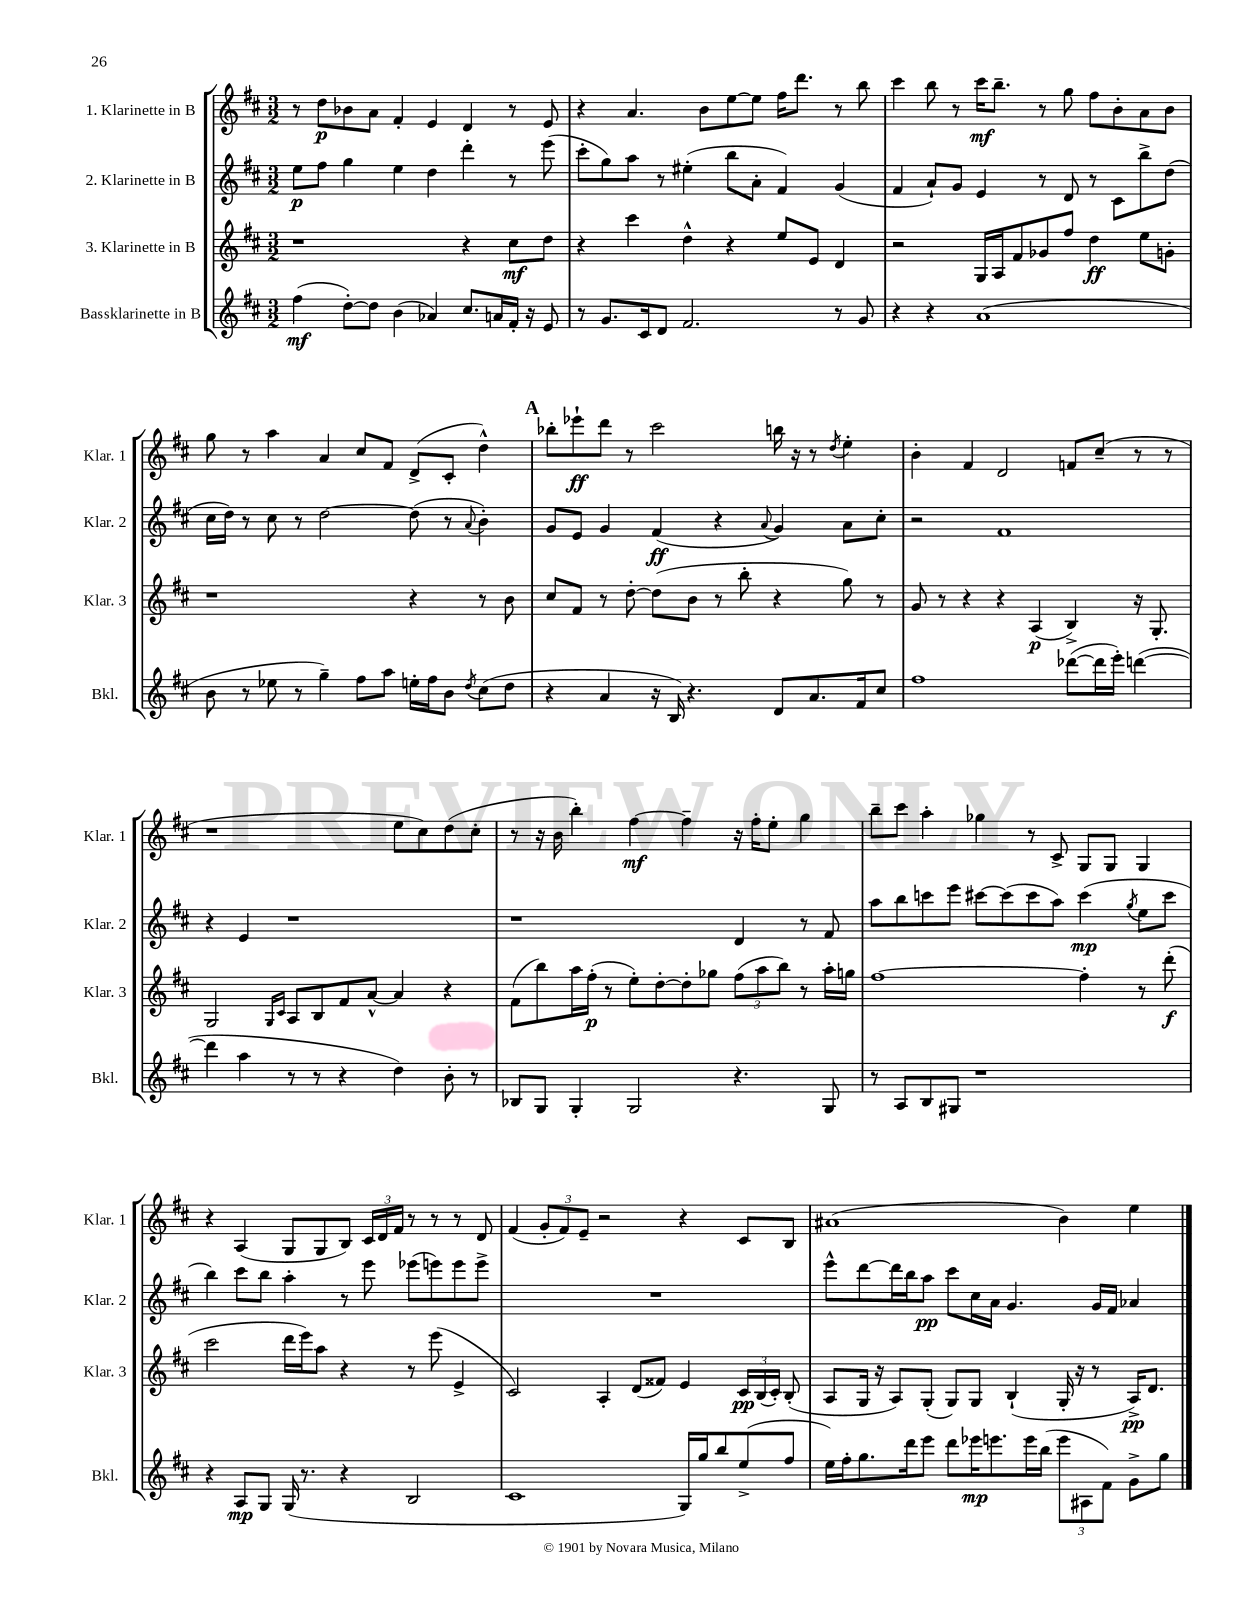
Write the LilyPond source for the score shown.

<<
\new StaffGroup <<
\new Staff = "s0" \with { instrumentName = "1. Klarinette in B" shortInstrumentName = "Klar. 1" } {
    \clef treble \key d \major \numericTimeSignature \time 3/2
    \autoBeamOff r8 d''8[\p bes'8 a'8] fis'4-. e'4 d'4 r8 e'8 |
    r4 a'4. b'8[ e''8~ e''8] fis''16[ d'''8.] r8 b''8 |
    cis'''4 b''8 r8 cis'''16[\mf b''8.]-- r8 g''8 fis''8[ b'8-. a'8 b'8] |
    g''8 r8 a''4 a'4 cis''8[ fis'8] d'8[->( cis'8]-. d''4-^) |
    \mark \markup { \bold "A" } bes''8[-. ees'''8-!\ff d'''8] r8 cis'''2 b''16 r16 r8 \acciaccatura { d''8 } e''4-. |
    b'4-. fis'4 d'2 f'8[ cis''8]--( r8 r8 |
    r1 e''8[ cis''8) d''8( cis''8]-. |
    r8 r16 b'16 b''4-.) fis''4~\mf fis''4-- r16 fis''16[-. e''8]-. g''4 |
    b''8[-- cis'''8] a''4-. ges''4 r8 cis'8-> g8[ g8] g4 |
    r4 a4( g8[ g8 b8]) \tuplet 3/2 { cis'16[ d'16 fis'16] } r8 r8 r8 d'8 |
    fis'4( \tuplet 3/2 { g'8[-. fis'8) e'8]-- } r2 r4 cis'8[ b8] |
    ais'1( b'4) e''4 \bar "|." |
}
\new Staff = "s1" \with { instrumentName = "2. Klarinette in B" shortInstrumentName = "Klar. 2" } {
    \clef treble \key d \major \numericTimeSignature \time 3/2
    \autoBeamOff e''8[\p fis''8] g''4 e''4 d''4 d'''4-. r8 e'''8( |
    cis'''8[-. g''8) a''8] r8 eis''4-.( b''8[ a'8]-. fis'4) g'4( |
    fis'4 a'8[-!) g'8] e'4 r8 d'8 r8 cis'8[ b''8-> d''8]( |
    cis''16[ d''16]) r8 cis''8 r8 d''2~ d''8( r8 \appoggiatura { a'8 } b'4-.) |
    \mark \markup { \bold "A" } g'8[ e'8] g'4 fis'4\ff( r4 \appoggiatura { a'8 } g'4) a'8[ cis''8]-. |
    r2 fis'1 |
    r4 e'4 r1 |
    r1 d'4 r8 fis'8 |
    a''8[ b''8 c'''8 e'''8] cis'''8[~ cis'''8( cis'''8 a''8]) cis'''4\mp( \acciaccatura { g''8 } e''8[ cis'''8] |
    b''4) cis'''8[ b''8] a''4-. r8 e'''8 ees'''8[( e'''8) e'''8 e'''8]-> |
    R1. |
    e'''8[-^ d'''8~ d'''16 b''16 a''8]\pp cis'''8[ cis''16 a'16] g'4. g'16[ fis'16] aes'4 \bar "|." |
}
\new Staff = "s2" \with { instrumentName = "3. Klarinette in B" shortInstrumentName = "Klar. 3" } {
    \clef treble \key d \major \numericTimeSignature \time 3/2
    \autoBeamOff r1 r4 cis''8[\mf d''8] |
    r4 cis'''4 d''4-^ r4 e''8[ e'8] d'4 |
    r2 g16[ a16 fis'8 ges'8 fis''8] d''4\ff e''8[ g'8]-. |
    r1 r4 r8 b'8 |
    \mark \markup { \bold "A" } cis''8[ fis'8] r8 d''8~-. d''8[( b'8] r8 b''8-. r4 g''8) r8 |
    g'8 r8 r4 r4 a4\p( b4->) r16 g8.-. |
    g2 \grace { g16[ cis'16] } a8[ b8 fis'8 a'8]~-^ a'4 r4 |
    fis'8[( b''8) a''16 fis''16]-.\p( r8 e''8[-.) d''8~-. d''8-. ges''8] \tuplet 3/2 { fis''8[( a''8 b''8]) } r8 a''16[-. g''16] |
    fis''1~ fis''4-. r8 d'''8-.\f( |
    cis'''2 d'''16[ e'''16) a''8] r4 r8 e'''8( e'4-> |
    cis'2) a4-. d'8[( fisis'8]) e'4 \tuplet 3/2 { cis'16[\pp b16( cis'16]-.) } b8-.( |
    a8[ g16] r16 a8[) g8]-.( g8[) g8] b4-!( g16-. r16 r8 a16[->\pp) d'8.] \bar "|." |
}
\new Staff = "s3" \with { instrumentName = "Bassklarinette in B" shortInstrumentName = "Bkl." } {
    \clef treble \key d \major \numericTimeSignature \time 3/2
    \autoBeamOff fis''4\mf( d''8[~-.) d''8] b'4( aes'4) cis''8.[ a'16 fis'16]-. r16 e'8 |
    r8 g'8.[ cis'16 d'8] fis'2. r8 g'8 |
    r4 r4 a'1( |
    b'8 r8 ees''8 r8 g''4--) fis''8[ a''8] e''16[-. fis''16 b'8] \acciaccatura { d''8 } cis''8[( d''8] |
    \mark \markup { \bold "A" } r4 a'4 r16 b16) r4. d'8[ a'8. fis'16 cis''8] |
    fis''1 des'''8[~( des'''16 e'''16]-.) d'''4~( |
    d'''4 a''4 r8 r8 r4 d''4) b'8-. r8 |
    bes8[ g8] g4-. g2 r4. g8 |
    r8 a8[ b8 gis8] r1 |
    r4 a8[\mp g8] g16( r8. r4 b2 |
    cis'1 g16[) g''16 b''8 e''8->( fis''8] |
    e''16[) fis''16-. g''8. d'''16 e'''8] d'''8[ ees'''16\mp e'''8. e'''16 b''16]( \tuplet 3/2 { e'''8[ ais8 fis'8]) } g'8[-> g''8] \bar "|." |
}
>>
>>
\layout { \context { \Score \remove "Bar_number_engraver" } }
